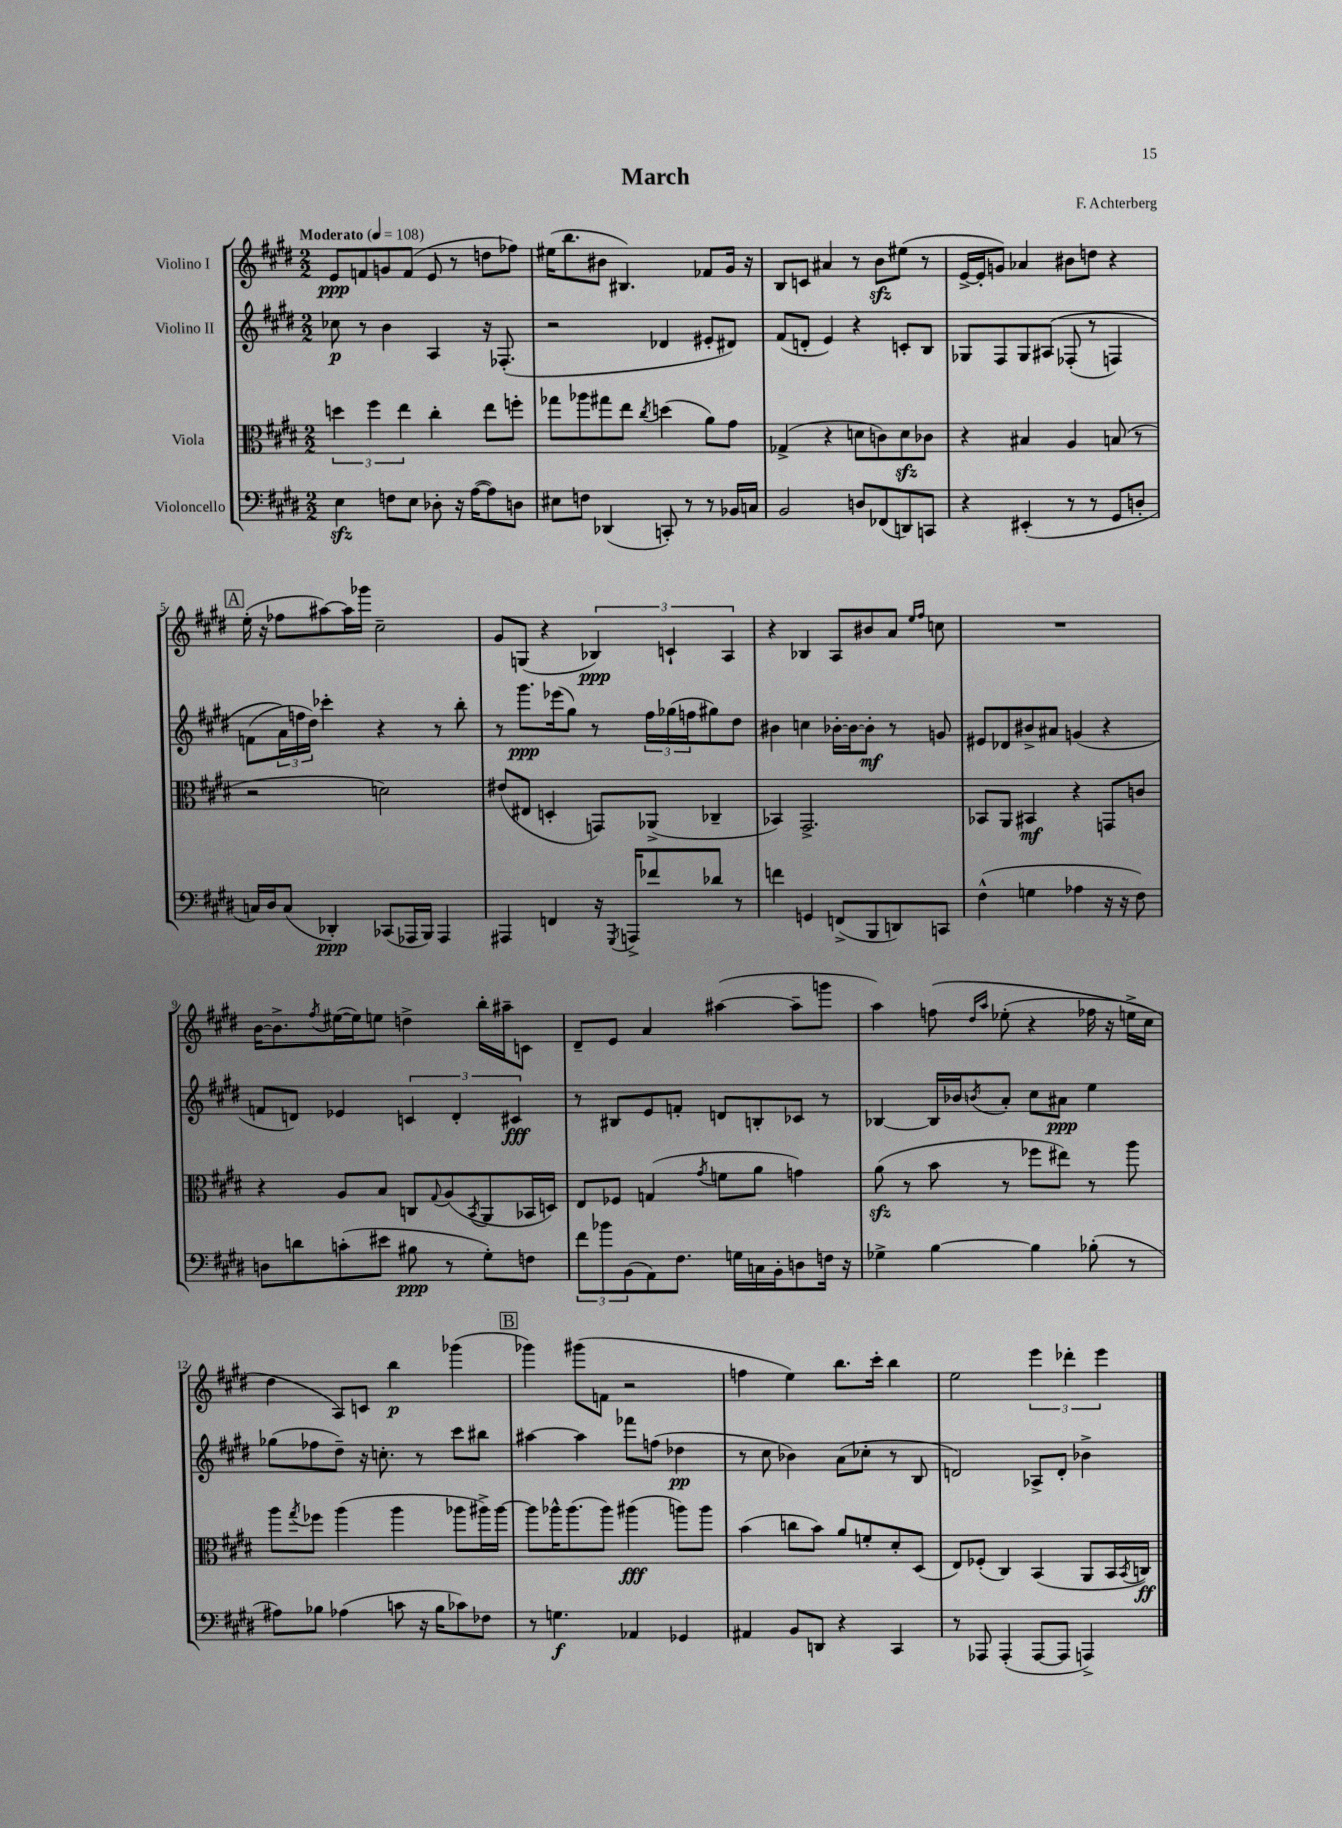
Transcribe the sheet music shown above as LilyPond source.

\header { title = "March" composer = "F. Achterberg" }
<<
\new StaffGroup <<
\new Staff = "s0" \with { instrumentName = "Violino I" } {
    \clef treble \key e \major \numericTimeSignature \time 2/2 \tempo "Moderato" 4 = 108
    e'8\ppp f'8 g'8 f'8( e'8 r8 d''8 fes''8) |
    eis''16( b''8. bis'8 bis4.) fes'8 gis'16 r16 |
    b8 c'8 ais'4 r8 b'8\sfz eis''8( r8 |
    e'16~-> e'16-. g'8) aes'4 bis'8 d''8 r4 |
    \mark \markup { \box "A" } e''16-.( r16 fes''8 ais''8~) ais''16 ges'''16 cis''2-- |
    gis'8 g8( r4 \tuplet 3/2 { bes4\ppp) c'4-! a4 } |
    r4 bes4 a8 bis'8 a'8 \grace { e''16 fis''16 } c''8 |
    R1 |
    b'16~ b'8.-> \acciaccatura { fis''8 } eis''16~( eis''16) e''8 d''4-> b''16-. ais''16-- c'8 |
    dis'8-- e'8 a'4 ais''4~( ais''8-- g'''8 |
    a''4) f''8\( \grace { dis''16 a''16 } ees''8-.( r4 fes''16 r16 e''16-> cis''16) |
    dis''4 a8\) c'8 b''4\p ges'''4( |
    \mark \markup { \box "B" } ges'''4) gis'''8( f'8 r2 |
    f''4 e''4) b''8. cis'''16-. b''4 |
    e''2 \tuplet 3/2 { e'''4 des'''4-. e'''4 } \bar "|." |
}
\new Staff = "s1" \with { instrumentName = "Violino II" } {
    \clef treble \key e \major \numericTimeSignature \time 2/2
    ces''8\p r8 b'4 a4 r16 fes8.-.( |
    r2 des'4 eis'8-. dis'8) |
    fis'8( d'8-. e'4) r4 c'8-. b8 |
    ges8 fis8 ges8 ais8\( fes8-.( r8 f4) |
    \mark \markup { \box "A" } f'8( \tuplet 3/2 { a'16\) f''16 dis''16) } ces'''4-. r4 r8 b''8-. |
    r8 gis'''8.\ppp ees'''16( gis''8) r8 \tuplet 3/2 { fis''16 ges''16( f''16 } gis''8) dis''8 |
    bis'4 c''4 bes'16~-. bes'16~ bes'8-.\mf r8 g'8 |
    eis'8 des'8 bis'8-> ais'8 g'4( r4 |
    f'8 d'8) ees'4 \tuplet 3/2 { c'4 d'4-. cis'4\fff } |
    r8 bis8 e'8 f'8-. d'8 b8-. ces'8 r8 |
    bes4~ bes16 bes'16 \acciaccatura { b'8 } a'8-. cis''8 ais'8\ppp e''4 |
    ges''8( fes''8 dis''8--) r16 c''8.-. r8 cis'''8 bis''8 |
    \mark \markup { \box "B" } ais''4~ ais''4 fes'''8 f''8( des''4\pp |
    r8 cis''8 bes'4) a'8( ces''8-. r8 b8 |
    d'2) aes8-> d'8-. bes'4-> \bar "|." |
}
\new Staff = "s2" \with { instrumentName = "Viola" } {
    \clef alto \key e \major \numericTimeSignature \time 2/2
    \tuplet 3/2 { d''4 fis''4 e''4 } cis''4-. e''8 f''8-. |
    ges''8 aes''8 gis''8 e''8 \acciaccatura { cis''8 } d''4( a'8) gis'8 |
    ges4->( r4 d'8 c'8) d'8\sfz ces'8 |
    r4 bis4 a4 b8( r8 |
    \mark \markup { \box "A" } r2 d'2) |
    eis'8( eis8 d4-. g,8) aes,8->( ces4-- |
    bes,4) gis,2.-> |
    bes,8 a,8 bis,4\mf r4 g,8 c'8 |
    r4 a8 b8 c8 \appoggiatura { gis8 } a8( \acciaccatura { b,8 } a,8 bes,16 d16) |
    e8 fes8 g4( \acciaccatura { gis'8 } f'8 a'8 g'4) |
    a'8\sfz( r8 b'8 r8 fes''8 eis''8) r8 a''8 |
    a''8 \acciaccatura { gis''8 } fes''8 a''4( a''4 aes''8 ais''16->) ais''16~ |
    \mark \markup { \box "B" } ais''8 aes''16-^ aes''8.( aes''8) ais''4\fff( a''8) a''8 |
    b'4( c''8 b'8) a'8 f'8-. dis'8-. dis8( |
    e8) fes8-.( cis4) b,4( a,8 b,16 \acciaccatura { b,8 } c16\ff) \bar "|." |
}
\new Staff = "s3" \with { instrumentName = "Violoncello" } {
    \clef bass \key e \major \numericTimeSignature \time 2/2
    e4\sfz f8 e8 des8-. r16 a16~( a8) d8 |
    eis8 f8 des,4( c,8-.) r8 r8 bes,16 c16 |
    b,2 d8 fes,8( d,8) c,8 |
    r4 eis,4-.( r8 r8 gis,8 d8-. |
    \mark \markup { \box "A" } c16) dis16 c8( des,4-.\ppp) ces,8( aes,,16 b,,16) aes,,4 |
    ais,,4 f,4 r16 \acciaccatura { gis,,8 } a,,16-> fes'8 des'8 r8 |
    f'4 g,4 f,8->( b,,8 d,8) c,8 |
    fis4-^( g4 aes4 r16 r16 fis8) |
    d8 d'8 c'8-.( eis'8 bis8\ppp r8 gis8-.) f8 |
    \tuplet 3/2 { fis'8 bes'8 b,8( } a,8) fis8. g16 c16 b,16-. d8 f16 r16 |
    ges4-> b4~ b4 bes8-.( r8 |
    ais8) bes8 aes4( c'8 r16 bes16 ces'8) fes8 |
    \mark \markup { \box "B" } r8 g4.\f aes,4 ges,4 |
    ais,4 b,8 d,8 r4 cis,4 |
    r8 aes,,8 aes,,4-.( aes,,8~ aes,,8 a,,4->) \bar "|." |
}
>>
>>
